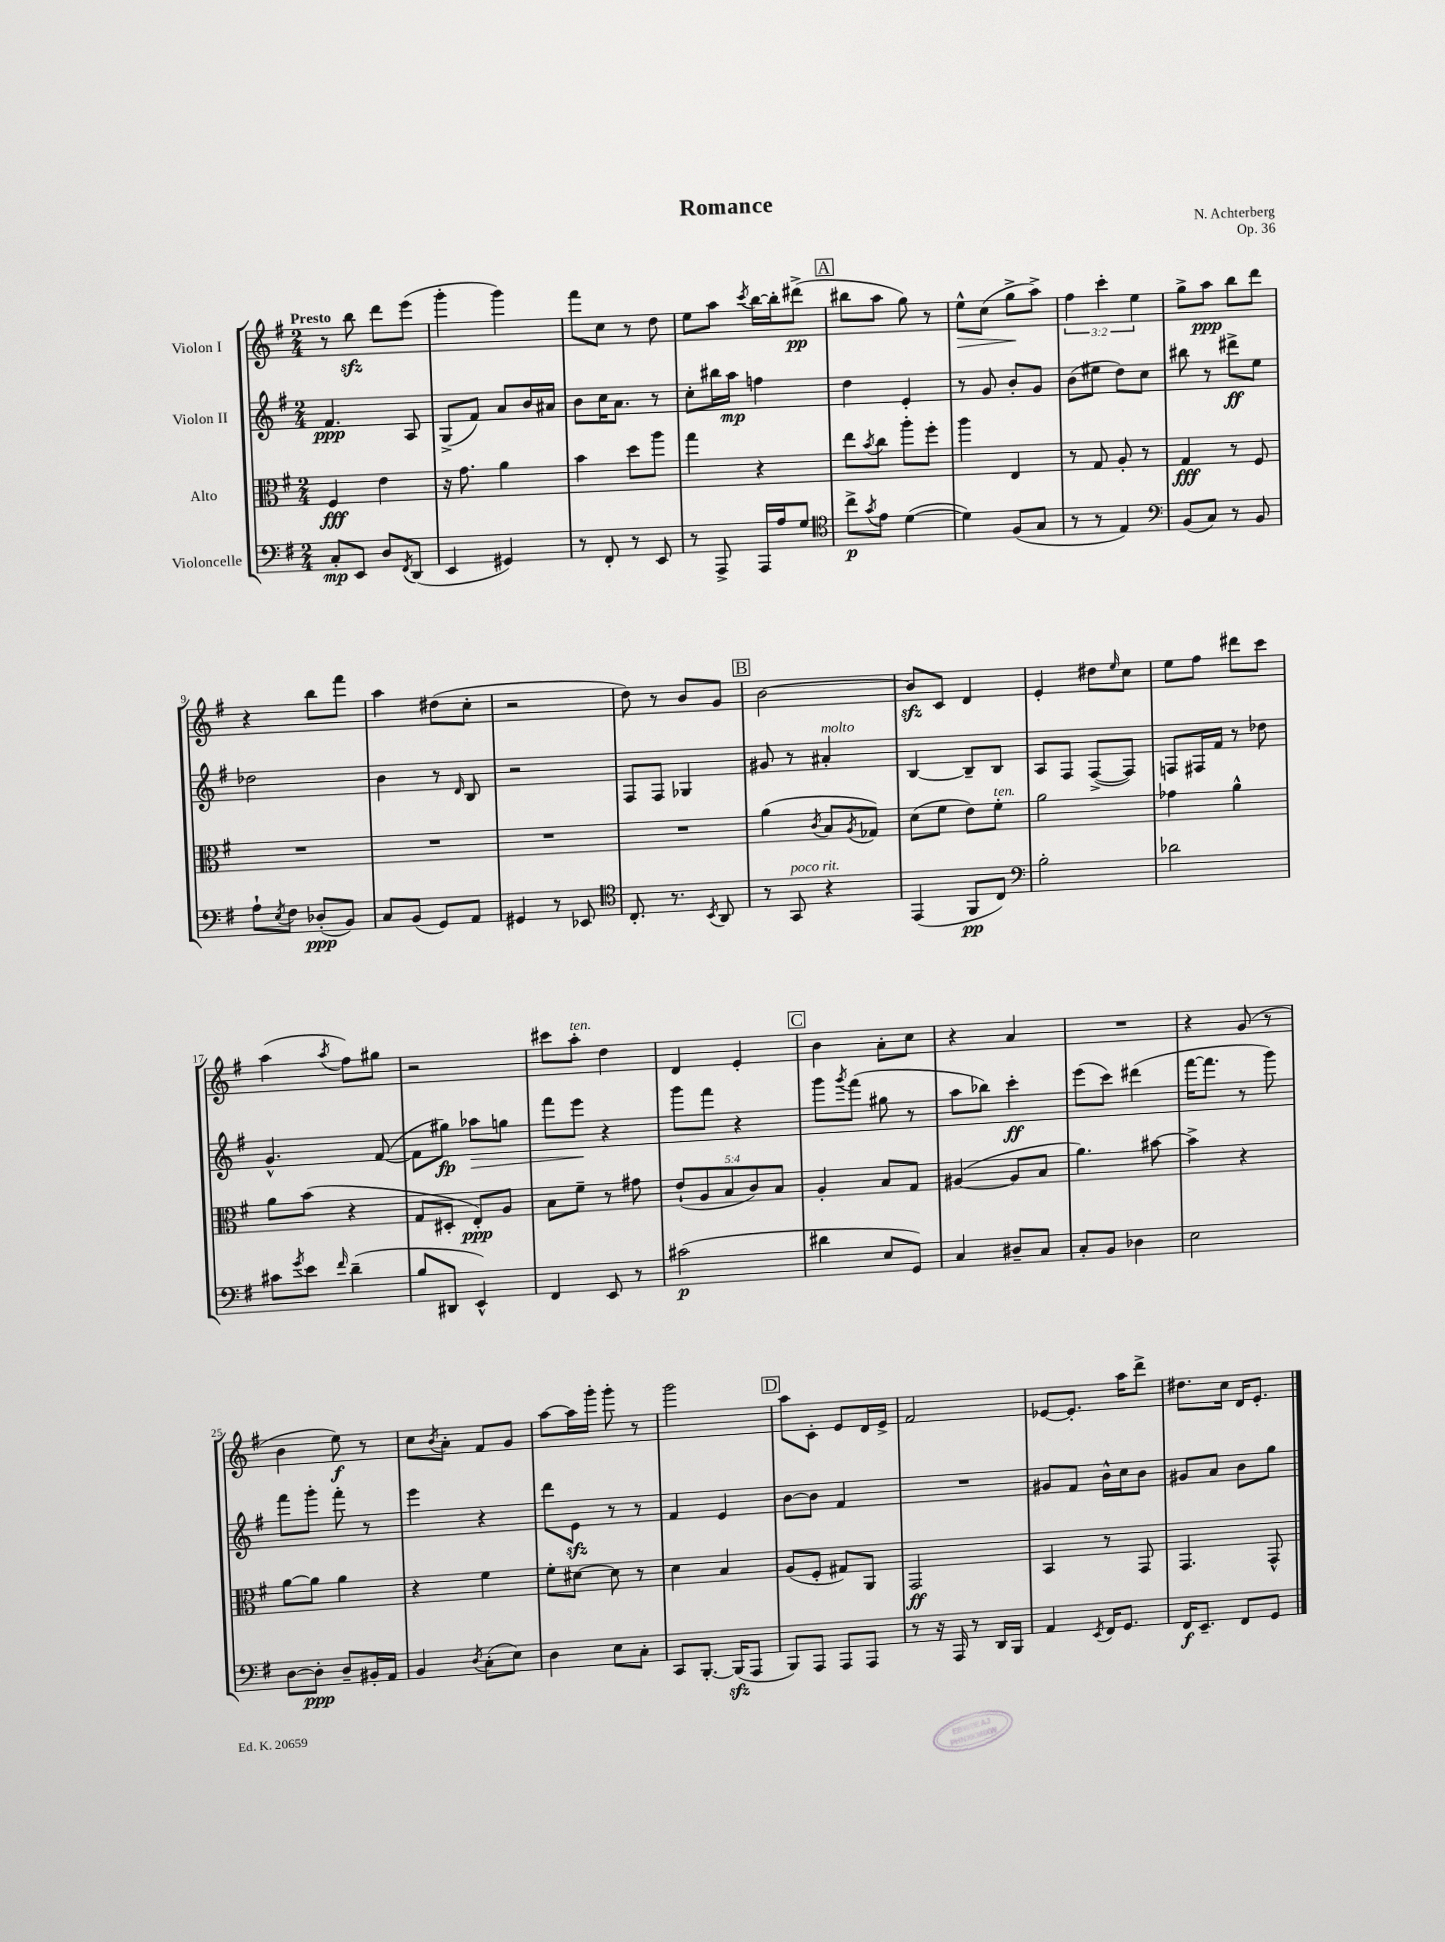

**kern	**kern	**kern	**kern
*staff4	*staff3	*staff2	*staff1
*clefF4	*clefC3	*clefG2	*clefG2
*k[f#]	*k[f#]	*k[f#]	*k[f#]
*M2/4	*M2/4	*M2/4	*M2/4
8C'	4F#	4.f#	8r
8EE	.	.	8bb
8D	4e	.	8ddd
8qFF#	.	.	.
(8DD	.	8A	(8eee
=	=	=	=
4EE	16r	(8G^	4ggg'
.	8.g	.	.
.	.	8f#)	.
4GG#)	4a	8a	4ggg)
.	.	16b	.
.	.	16a#	.
=	=	=	=
8r	4b	8b	8fff#
8FF#'	.	16cc	8cc
.	.	8.a	.
8r	8dd	.	8r
8EE	8aa	8r	8dd
=	=	=	=
8r	4gg	8cc'	8ee
8AAA^	.	16bb#	8aa
.	.	16aa	.
.	.	.	8qccc
16AAA	4r	4ff	[16bb
16A	.	.	16bb']
8G	.	.	(8ddd#^
=	=	=	=
*clefC4	*	*	*
8cc^	8ee	4dd	8bb#
8qg	8qb	.	.
8e	8cc	.	8aa
([4d	8aa'	4e'	8gg)
.	8ff#'	.	8r
=	=	=	=
4d])	4aa	8r	8ee^^
.	.	8g	(8cc
(8F#	4E	8b'	8gg^
8G	.	8g	8aa^)
=	=	=	=
8r	8r	(8b	6ff#
8r	8G	8ee#	.
.	.	.	6ccc'
4E)	8A'	8dd)	.
.	.	.	6ee
.	8r	8cc	.
=	=	=	=
*clefF4	*	*	*
(8BB	4G	8bb#	8gg^
8C)	.	8r	8aa
8r	8r	8ddd#^	8bb
8BB	8F#	8ee	8ddd
=	=	=	=
8A`	2r	2dd-	4r
8qE	.	.	.
8F#	.	.	.
(8D-'	.	.	8bb
8BB)	.	.	8fff#
=	=	=	=
8C	2r	4b	4aa
(8BB	.	.	.
8GG)	.	8r	(8dd#
.	.	16qqd	.
8AA	.	8B	8cc'
=	=	=	=
4GG#	2r	2r	2r
8r	.	.	.
8EE-	.	.	.
=	=	=	=
*clefC4	*	*	*
8.C'	2r	8F#	8dd)
.	.	8F#	8r
8.r	.	.	.
.	.	4G-	8b
8qBB	.	.	.
8AA	.	.	8g
=	=	=	=
8r	(4a	8g#	[2b
8GG	.	8r	.
.	8qc	.	.
4r	8B	4a#'	.
.	8qA	.	.
.	8G-)	.	.
=	=	=	=
(4EE	(8d	[4B	8b]
.	8f#	.	8c
8FF#	8e)	8B~]	4d
8C)	8f#'	8B	.
=	=	=	=
*clefF4	*	*	*
2B'	2a	8A	4e'
.	.	8F#	.
.	.	([8F#^	8dd#
.	.	.	16qqee
.	.	8F#])	8cc
=	=	=	=
2d-	4g-	8F	8ee
.	.	16F#	8ff#
.	.	16f#	.
.	4a^^	8r	8ddd#
.	.	8dd-	8ccc
=	=	=	=
8c#	8a	4.g^^	(4aa
8qg	.	.	.
8e	(8b	.	.
16qqf#	.	.	8qaa
(4d~	4r	.	8ff#)
.	.	([8f#	8gg#
=	=	=	=
8B	8G	8f#]	2r
8DD#	8D#'	8gg#)	.
4EE^^)	8E')	8aa-	.
.	8A	8gg	.
=	=	=	=
4FF#	8B	8fff#	8ccc#
.	8f#~	8eee	8aa'
8EE	8r	4r	4dd
8r	8g#	.	.
=	=	=	=
(2c#	(10e`	8ggg	4d
.	10A	.	.
.	.	8fff#	.
.	10B	.	.
.	.	4r	4e'
.	10c)	.	.
.	10B	.	.
=	=	=	=
4d#	4A'	8ggg	4b
.	.	8qggg	.
.	.	(8fff#	.
8E	8B	8gg#	8a'
8GG)	8G	8r	8cc
=	=	=	=
4C	([4A#	8aa	4r
.	.	8bb-)	.
8D#~	8A#]	4ccc'	4a
8C	8B	.	.
=	=	=	=
8C'	4.a)	(8eee	2r
8BB	.	8ccc)	.
4D-	.	(4ddd#	.
.	[8b#	.	.
=	=	=	=
2E	4b#^]	[16fff#	4r
.	.	8.fff#]	.
.	4r	8r	(8g
.	.	8ggg)	8r
=	=	=	=
[8D	[8a	8fff#	4b
8D']	8a]	8ggg'	.
8D~	4a	8fff#'	8ee)
16BB#'	.	8r	8r
16AA	.	.	.
=	=	=	=
4BB	4r	4eee	8cc
.	.	.	8qb
.	.	.	8a'
8qD	.	.	.
(8C'	4f#	4r	8f#
8E)	.	.	8g
=	=	=	=
4D	8f#'	8ddd	[8aa
.	[8d#	8e	16aa]
.	.	.	16ggg'
8E	8d#]	8r	8ggg'
8C'	8r	8r	8r
=	=	=	=
8CC	4d	4f#	2ggg
[8.BBB'	.	.	.
.	4B	4e	.
(16BBB]	.	.	.
8AAA	.	.	.
=	=	=	=
8BBB)	(8A	[8b	8aa
8AAA	8F#'	8b]	8c'
8AAA	8G#)	4f#	8e
8AAA	8AA	.	16d
.	.	.	16e^
=	=	=	=
8r	2GG	2r	2f#
16r	.	.	.
16AAA	.	.	.
8r	.	.	.
16DD	.	.	.
16BBB	.	.	.
=	=	=	=
4AA	4BB	8g#	[8e-
.	.	8f#	8.e-']
8qEE	.	.	.
16FF#	8r	16b^^	.
8.GG	.	16cc	16aa
.	8GG	8b	8ddd^
=	=	=	=
16FF#	4.GG	8g#	8.dd#
8.EE~	.	.	.
.	.	8a	.
.	.	.	16cc
8FF#	.	8b	16d
.	.	.	8.e'
8GG	8GG^^	8gg	.
==	==	==	==
*-	*-	*-	*-
